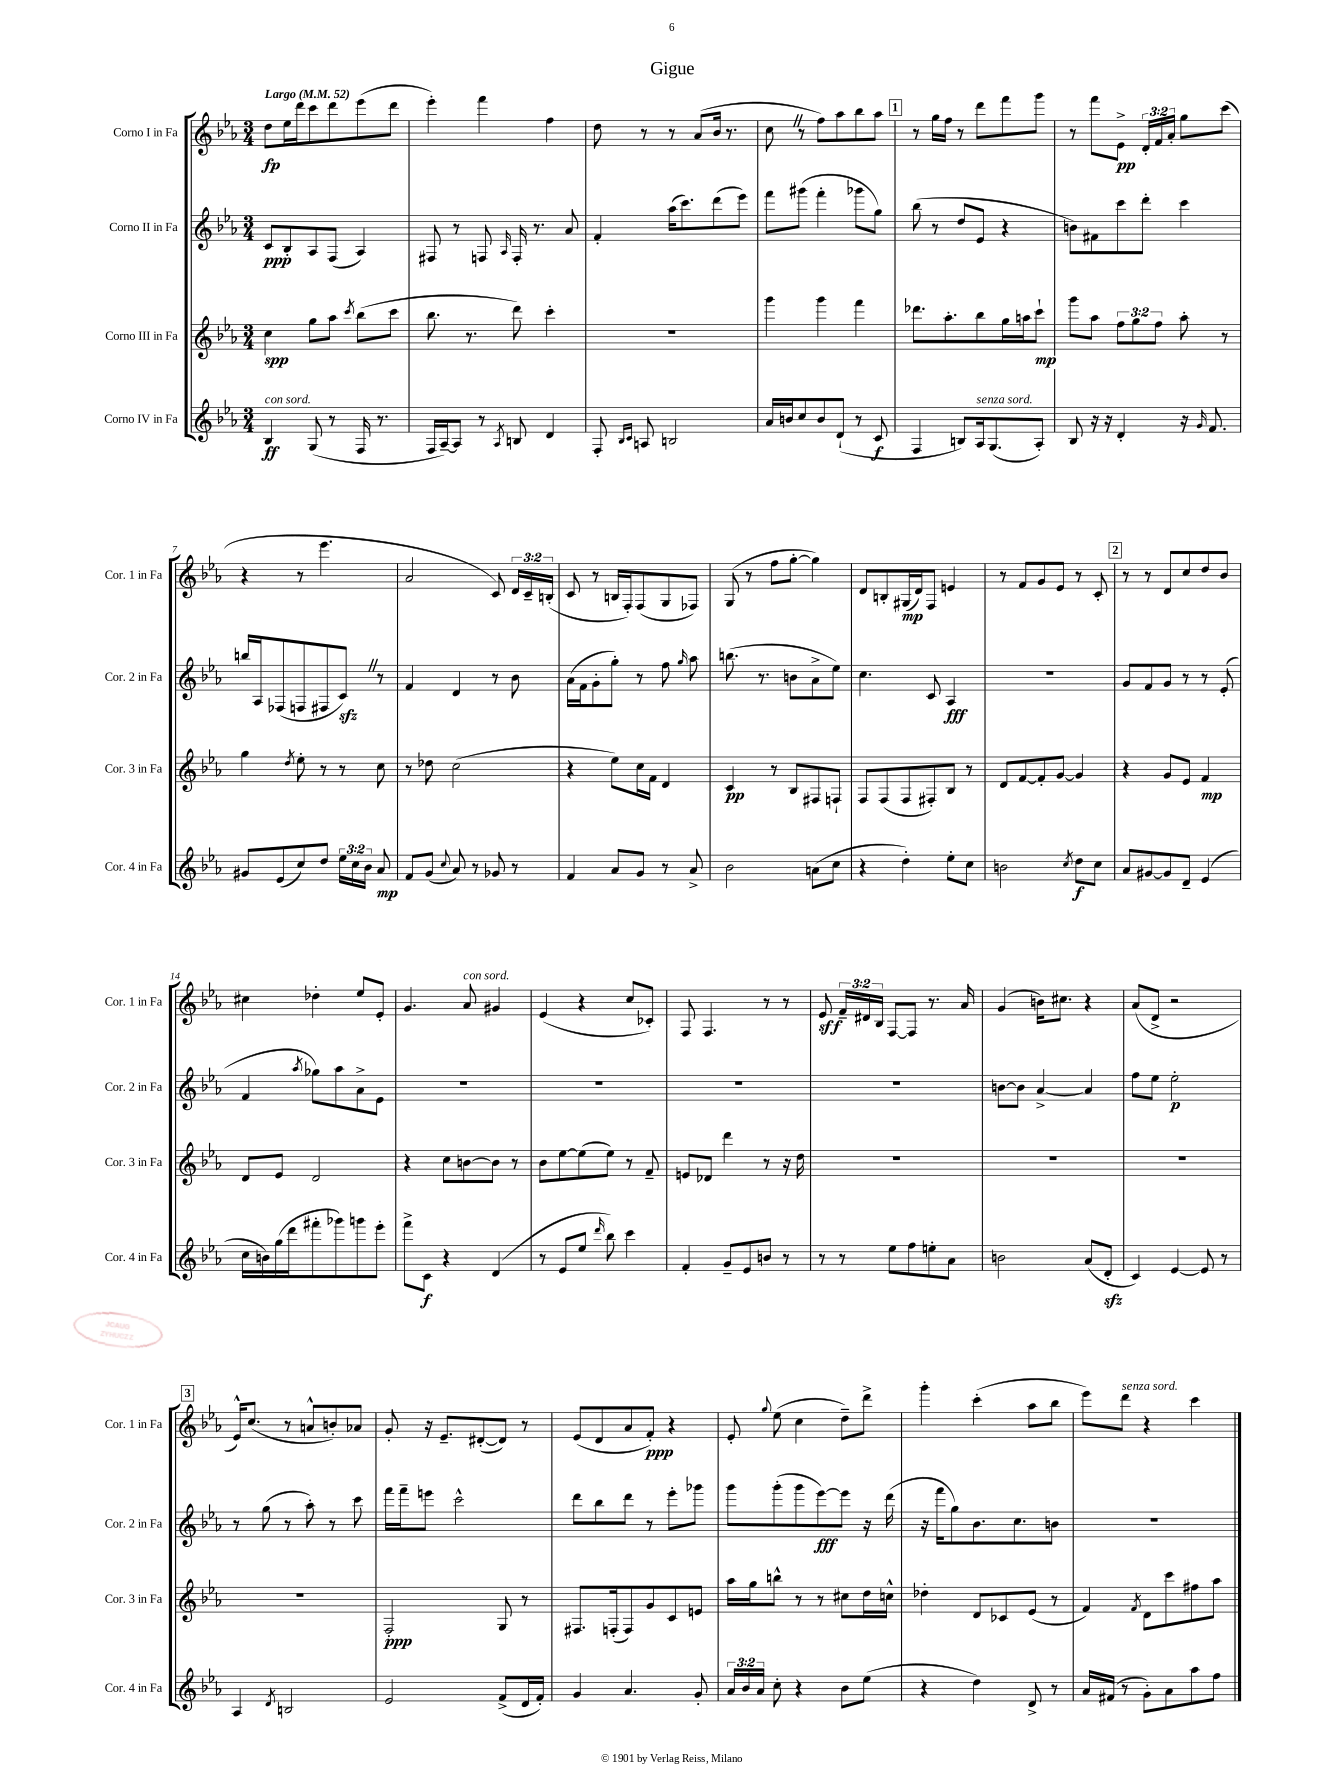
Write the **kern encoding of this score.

**kern	**dynam	**kern	**dynam	**kern	**dynam	**kern	**dynam
*part4	*part4	*part3	*part3	*part2	*part2	*part1	*part1
*staff4	*staff4	*staff3	*staff3	*staff2	*staff2	*staff1	*staff1
*I"Corno IV in Fa	*	*I"Corno III in Fa	*	*I"Corno II in Fa	*	*I"Corno I in Fa	*
*I'Cor. 4 in Fa	*	*I'Cor. 3 in Fa	*	*I'Cor. 2 in Fa	*	*I'Cor. 1 in Fa	*
*clefG2	*	*clefG2	*	*clefG2	*	*clefG2	*
*k[b-e-a-]	*	*k[b-e-a-]	*	*k[b-e-a-]	*	*k[b-e-a-]	*
*M3/4	*	*M3/4	*	*M3/4	*	*M3/4	*
*MM52	*	*MM52	*	*MM52	*	*MM52	*
=1	=1	=1	=1	=1	=1	=1	=1
!	!	!	!	!	!	!LO:TX:a:B:t=Largo	!
!LO:TX:a:i:t=con sord.	!	!	!	!	!	!	!
4B-/	ff	4cc\	spp	8c/L	ppp	8dd\L	fp
.	.	.	.	8B-'/	.	16ee-\L	.
.	.	.	.	.	.	16ddd\J	.
(8G/	.	8gg\L	.	8A-/	.	8ccc\	.
8r	.	8aa-\J	.	(8F/J	.	8ddd\	.
.	.	8qccc/	.	.	.	.	.
16F/	.	(8bb-\L	.	4A-/)	.	(8eee-\	.
8.r	.	.	.	.	.	.	.
.	.	8ccc\J	.	.	.	8ddd\J	.
=2	=2	=2	=2	=2	=2	=2	=2
16F/LL	.	8.bb-\	.	8F#X/	.	4eee-'\)	.
[16A-~/J)	.	.	.	.	.	.	.
8A-/J]	.	.	.	8r	.	.	.
.	.	8.r	.	.	.	.	.
8r	.	.	.	8Fn/	.	4fff\	.
8qA-/	.	.	.	16qqA-/	.	.	.
8Bn/	.	8ddd\)	.	16F'/	.	.	.
.	.	.	.	8.r	.	.	.
4d/	.	4ccc'\	.	.	.	4ff\	.
.	.	.	.	8a-/	.	.	.
=3	=3	=3	=3	=3	=3	=3	=3
8F'/	.	2.r	.	4f'/	.	8dd\	.
16qqB-/LL	.	.	.	.	.	.	.
16qqc/JJ	.	.	.	.	.	.	.
8An/	.	.	.	.	.	8r	.
2Bn/	.	.	.	(16aa-\KL	.	8r	.
.	.	.	.	8.ccc\)	.	.	.
.	.	.	.	.	.	(8a-/L	.
.	.	.	.	(8ddd\	.	16b-/Jk	.
.	.	.	.	.	.	8.r	.
.	.	.	.	8eee-\J)	.	.	.
=4	=4	=4	=4	=4	=4	=4	=4
16a-/LL	.	4ggg\	.	8fff\L	.	8ccZ\	.
16bn/J	.	.	.	.	.	.	.
8cc/	.	.	.	(8ggg#X\J	.	8r	.
8b/	.	4ggg\	.	4fff'\	.	8ff\L)	.
(8d`/J	.	.	.	.	.	8aa-\	.
8r	.	4fff\	.	8ggg-X\L	.	8bb-\	.
8c/	f	.	.	8gg\J)	.	8aa-\J	.
!!LO:REH:place=s1:t=1
=5	=5	=5	=5	=5	=5	=5	=5
4F/	.	8.ddd-X\L	.	(8bb-\	.	8r	.
.	.	.	.	8r	.	16gg\LL	.
.	.	8.aa-'\	.	.	.	16ff\JJ	.
8Bn/L)	.	.	.	8dd/L	.	8r	.
!LO:TX:a:i:t=senza sord.	!	!	!	!	!	!	!
16A-/k	.	8bb-\	.	8e-/J	.	8ddd\L	.
(8.G/	.	.	.	.	.	.	.
.	.	16gg\L	.	4r	.	8fff\	.
.	.	16aan\J	.	.	.	.	.
8A-'/J)	.	8ccc`\J	mp	.	.	8ggg\J	.
=6	=6	=6	=6	=6	=6	=6	=6
8B-/	.	8ggg\L	.	8bn\L)	.	8r	.
16r	.	8aa-\J	.	8f#X\	.	8fff\L	.
16r	.	.	.	.	.	.	.
4d'/	.	12ff\L	.	8ccc\	.	8e-^\J	pp
.	.	12gg\	.	.	.	.	.
.	.	.	.	8ddd'\J	.	24d'/LL	.
.	.	12ff\J	.	.	.	24f/	.
.	.	.	.	.	.	24a-'/JJ	.
16r	.	8aa-'\	.	4ccc\	.	8gg\L	.
16qqg/	.	.	.	.	.	.	.
8.f/	.	.	.	.	.	.	.
.	.	8r	.	.	.	(8ccc\J	.
!!LO:LB:g=z
=7	=7	=7	=7	=7	=7	=7	=7
8g#X/L	.	4gg\	.	16bbn/LL	.	4r	.
.	.	.	.	16A-/J	.	.	.
(8e-/	.	.	.	(8F-X/	.	.	.
.	.	8qdd/	.	.	.	.	.
8cc/)	.	8ee-'\	.	8Fn/	.	8r	.
8dd/J	.	8r	.	8F#X/	.	4.eee-\	.
24ee-\LL	.	8r	.	8czzZ/J)	.	.	.
24cc\	.	.	.	.	.	.	.
24b-\JJ	.	.	.	.	.	.	.
8a-/	mp	8cc\	.	8r	.	.	.
=8	=8	=8	=8	=8	=8	=8	=8
8f/L	.	8r	.	4f/	.	2a-/	.
(8g/J	.	8dd-X\	.	.	.	.	.
8qqcc/	.	.	.	.	.	.	.
8a-/)	.	(2cc\	.	4d/	.	.	.
8r	.	.	.	.	.	.	.
8g-X/	.	.	.	8r	.	8c/)	.
8r	.	.	.	8b-\	.	24d/LL	.
.	.	.	.	.	.	24c~/	.
.	.	.	.	.	.	(24Bn'/JJ	.
=9	=9	=9	=9	=9	=9	=9	=9
4f/	.	4r	.	(16a-\LL	.	8c/	.
.	.	.	.	16f\J	.	.	.
.	.	.	.	8g'\	.	8r	.
8a-/L	.	8ee-\L)	.	8gg'\J)	.	16Bn/LL	.
.	.	.	.	.	.	16F'/J)	.
8g/J	.	16cc\L	.	8r	.	(8F/	.
.	.	16f\JJ	.	.	.	.	.
8r	.	4d/	.	8ff\	.	8G/	.
.	.	.	.	16qqgg/	.	.	.
8a-^/	.	.	.	8aa-\	.	8F-X/J)	.
=10	=10	=10	=10	=10	=10	=10	=10
2b-\	.	4c/	pp	(8.bbn\	.	(8G/	.
.	.	.	.	.	.	8r	.
.	.	.	.	8.r	.	.	.
.	.	8r	.	.	.	8ff\L	.
.	.	8B-/L	.	8bn\L	.	[8gg'\J	.
(8an\L	.	8F#X/	.	8a-^\	.	4gg\])	.
8cc\J	.	8Fn`/J	.	8ee-\J)	.	.	.
=11	=11	=11	=11	=11	=11	=11	=11
4r	.	8F/L	.	4.cc\	.	8d/L	.
.	.	(8F/	.	.	.	8Bn'/	.
4dd'\)	.	8F/	.	.	.	(16G#X/L	mp
.	.	.	.	.	.	16d/J)	.
.	.	8F#X'/)	.	8c/	.	8F/J	.
8ee-'\L	.	8B-/J	.	4A-/	fff	4en/	.
8cc\J	.	8r	.	.	.	.	.
=12	=12	=12	=12	=12	=12	=12	=12
2bn\	.	8d/L	.	2.r	.	8r	.
.	.	[8f/	.	.	.	8f/L	.
.	.	8f'/]	.	.	.	8g/	.
.	.	[8g/J	.	.	.	8e-/J	.
8qcc/	.	.	.	.	.	.	.
8dd\L	f	4g/]	.	.	.	8r	.
8cc\J	.	.	.	.	.	8c'/	.
!!LO:REH:place=s1:t=2
=13	=13	=13	=13	=13	=13	=13	=13
8a-/L	.	4r	.	8g/L	.	8r	.
[8g#X/	.	.	.	8f/	.	8r	.
8g#/]	.	8g/L	.	8g/J	.	8d/L	.
8d~/J	.	8e-/J	.	8r	.	8cc/	.
(4e-/	.	4f/	mp	8r	.	8dd/	.
.	.	.	.	(8e-'/	.	8b-/J	.
!!LO:LB:g=z
=14	=14	=14	=14	=14	=14	=14	=14
16cc\LL	.	8d/L	.	4f/	.	4cc#X\	.
16bn\)	.	.	.	.	.	.	.
(16gg\	.	8e-/J	.	.	.	.	.
16ddd\J	.	.	.	.	.	.	.
.	.	.	.	8qaa-/	.	.	.
8fff#X'\	.	2d/	.	8gg-X\L)	.	4dd-X'\	.
8ggg-X\)	.	.	.	8aa-\	.	.	.
8gggn\	.	.	.	8a-^\	.	8ee-/L	.
8eee-'\J	.	.	.	8e-\J	.	8e-'/J	.
=15	=15	=15	=15	=15	=15	=15	=15
8fff^\L	.	4r	.	2.r	.	4.g/	.
8c\J	f	.	.	.	.	.	.
4r	.	8cc\L	.	.	.	.	.
!	!	!	!	!	!	!LO:TX:a:i:t=con sord.	!
.	.	[8bn\	.	.	.	8a-/	.
(4d/	.	8b\J]	.	.	.	4g#X/	.
.	.	8r	.	.	.	.	.
=16	=16	=16	=16	=16	=16	=16	=16
8r	.	8b-\L	.	2.r	.	(4e-/	.
8e-/L	.	[8ee-\	.	.	.	.	.
8ee-/J	.	(8ee-\]	.	.	.	4r	.
16qqddd/	.	.	.	.	.	.	.
8bb-\)	.	8ee-\J)	.	.	.	.	.
4ccc\	.	8r	.	.	.	8cc/L	.
.	.	8f~/	.	.	.	8c-X'/J)	.
=17	=17	=17	=17	=17	=17	=17	=17
4f'/	.	8en/L	.	2.r	.	8F/	.
.	.	8d-X/J	.	.	.	4.F/	.
8g~/L	.	4ddd\	.	.	.	.	.
8e-/	.	.	.	.	.	.	.
8bn/J	.	8r	.	.	.	8r	.
8r	.	16r	.	.	.	8r	.
.	.	16dd\	.	.	.	.	.
=18	=18	=18	=18	=18	=18	=18	=18
8r	.	2.r	.	2.r	.	8e-/	sff
8r	.	.	.	.	.	24f~/LL	.
.	.	.	.	.	.	24d#X/	.
.	.	.	.	.	.	24B-/JJ	.
8ee-\L	.	.	.	.	.	[8F/L	.
8ff\	.	.	.	.	.	8F/J]	.
8een'\	.	.	.	.	.	8.r	.
8a-\J	.	.	.	.	.	.	.
.	.	.	.	.	.	16a-/	.
=19	=19	=19	=19	=19	=19	=19	=19
2bn\	.	2.r	.	[8bn\L	.	(4g/	.
.	.	.	.	8b\J]	.	.	.
.	.	.	.	[4a-^/	.	16bn\KL)	.
.	.	.	.	.	.	8.cc#X\J	.
(8a-/L	.	.	.	4a-/]	.	4r	.
8dzz'/J	.	.	.	.	.	.	.
=20	=20	=20	=20	=20	=20	=20	=20
4c/)	.	2.r	.	8ff\L	.	(8a-/L	.
.	.	.	.	8ee-\J	.	8d^/J	.
[4e-/	.	.	.	2ee-'\	p	2r	.
8e-/]	.	.	.	.	.	.	.
8r	.	.	.	.	.	.	.
!!LO:LB:g=z
!!LO:REH:place=s1:t=3
=21	=21	=21	=21	=21	=21	=21	=21
4A-/	.	2.r	.	8r	.	16e-^^/KL)	.
.	.	.	.	.	.	(8.cc/J	.
.	.	.	.	(8gg\	.	.	.
8qd/	.	.	.	.	.	.	.
2Bn/	.	.	.	8r	.	8r	.
.	.	.	.	8aa-'\)	.	8an^^/L	.
.	.	.	.	8r	.	8bn'/)	.
.	.	.	.	8ccc\	.	8a-X/J	.
=22	=22	=22	=22	=22	=22	=22	=22
2e-/	.	2F'/	ppp	16fff\LL	.	8g'/	.
.	.	.	.	16fff~\J	.	.	.
.	.	.	.	8eeen\J	.	16r	.
.	.	.	.	.	.	8.e-~/L	.
.	.	.	.	2ccc^^\	.	.	.
.	.	.	.	.	.	([8d#X'/	.
(8f^/L	.	8G/	.	.	.	8d#/J])	.
16d/L	.	8r	.	.	.	8r	.
16f'/JJ)	.	.	.	.	.	.	.
=23	=23	=23	=23	=23	=23	=23	=23
4g/	.	8.F#X/L	.	8ddd\L	.	(8e-/L	.
.	.	.	.	8bb-\	.	8d/	.
.	.	(16Fn'/k	.	.	.	.	.
4.a-/	.	8F/)	.	8ddd\J	.	8a-/	.
.	.	8g/	.	8r	.	8f'/J)	ppp
.	.	8c/	.	8eee-'\L	.	4r	.
8g'/	.	8en/J	.	8ggg-X\J	.	.	.
=24	=24	=24	=24	=24	=24	=24	=24
24a-/LL	.	16aa-\LL	.	8ggg\L	.	8e-'/	.
24b-/	.	.	.	.	.	.	.
.	.	16gg\J	.	.	.	.	.
24a-/JJ	.	.	.	.	.	.	.
.	.	.	.	.	.	8qqgg/	.
8cc'\	.	8bbn^^\J	.	(8ggg'\	.	(8ee-\	.
4r	.	8r	.	8ggg\	.	4cc\	.
.	.	8r	.	[8eee-\)	fff	.	.
8b-\L	.	8cc#X\L	.	8eee-\J]	.	8dd~\L)	.
(8ee-\J	.	16dd\L	.	16r	.	8ddd^\J	.
.	.	16ccn^^\JJ	.	(16ddd\	.	.	.
=25	=25	=25	=25	=25	=25	=25	=25
4r	.	4dd-X'\	.	16r	.	4ggg'\	.
.	.	.	.	16fff\KL	.	.	.
.	.	.	.	8gg\)	.	.	.
4dd\)	.	8d/L	.	8.b-\	.	(4ccc'\	.
.	.	8c-X/	.	.	.	.	.
.	.	.	.	8.cc\	.	.	.
8d^/	.	(8e-/J	.	.	.	8aa-\L	.
8r	.	8r	.	8bn\J	.	8bb-\J	.
=26	=26	=26	=26	=26	=26	=26	=26
16a-/LL	.	4f/)	.	2.r	.	8eee-\L)	.
(16f#X/JJ	.	.	.	.	.	.	.
!	!	!	!	!	!	!LO:TX:a:i:t=senza sord.	!
8r	.	.	.	.	.	8ddd\J	.
.	.	8qf/	.	.	.	.	.
8g'\L)	.	8d\L	.	.	.	4r	.
8a-\	.	8ccc\	.	.	.	.	.
8aa-\	.	8ff#X\	.	.	.	4ccc\	.
8ff\J	.	8aa-\J	.	.	.	.	.
==	==	==	==	==	==	==	==
*-	*-	*-	*-	*-	*-	*-	*-
